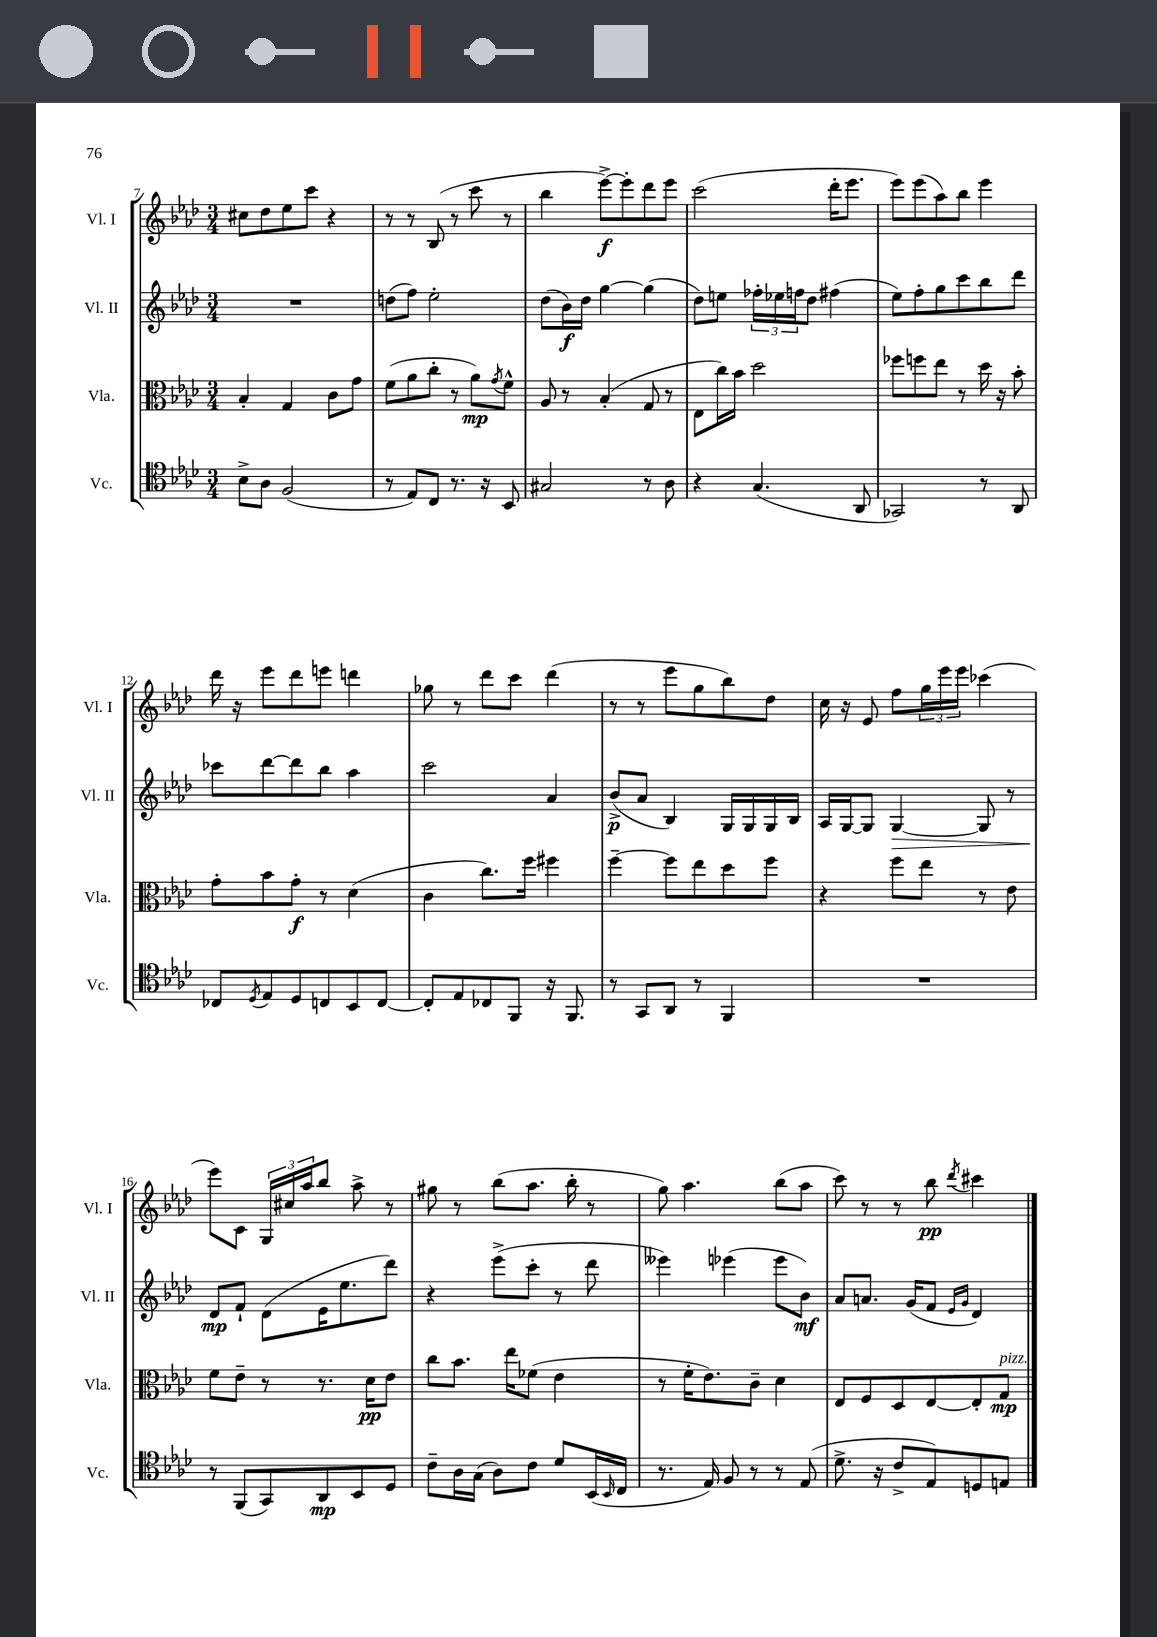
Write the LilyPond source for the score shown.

<<
\new StaffGroup <<
\new Staff = "s0" \with { instrumentName = "Vl. I" shortInstrumentName = "Vl. I" } {
    \clef treble \key aes \major \numericTimeSignature \time 3/4
    cis''8 des''8 ees''8 c'''8 r4 |
    r8 r8 bes8( r8 c'''8 r8 |
    bes''4 ees'''8~->\f) ees'''8-. des'''8 ees'''8 |
    c'''2( des'''16-. ees'''8. |
    ees'''8) ees'''8( aes''8) bes''8 ees'''4 |
    des'''16 r16 ees'''8 des'''8 e'''8 d'''4 |
    ges''8 r8 des'''8 c'''8 des'''4( |
    r8 r8 ees'''8 g''8 bes''8) des''8 |
    c''16 r16 ees'8 f''8 \tuplet 3/2 { g''16 ees'''16 ees'''16 } ces'''4( |
    ees'''8) c'8 \tuplet 3/2 { g16 cis''16 aes''16 } bes''8 aes''8-> r8 |
    gis''8 r8 bes''8( aes''8. bes''16-. r8 |
    g''8) aes''4. bes''8( aes''8 |
    c'''8) r8 r8 bes''8\pp \acciaccatura { des'''8 } cis'''4 \bar "|." |
}
\new Staff = "s1" \with { instrumentName = "Vl. II" shortInstrumentName = "Vl. II" } {
    \clef treble \key aes \major \numericTimeSignature \time 3/4
    R2. |
    d''8( f''8) ees''2-. |
    des''8( bes'16\f) des''16 g''4~ g''4( |
    des''8) e''8 \tuplet 3/2 { fes''16-. ees''16 f''16 } des''8 fis''4( |
    ees''8) f''8-. g''8 c'''8 bes''8 des'''8 |
    ces'''8 des'''8~ des'''8 bes''8 aes''4 |
    c'''2 aes'4 |
    bes'8->\p( aes'8 bes4) g16 g16 g16 bes16 |
    aes16 g16~ g8 g4~\> g8 r8 |
    des'8\mp\! f'8-! des'8( ees'16 ees''8. des'''8) |
    r4 ees'''8->( c'''8-. r8 des'''8 |
    eeses'''4) ees'''4( ees'''8 bes'8\mf) |
    aes'8 a'8. g'16( f'8 \grace { ees'16 g'16 } des'4) \bar "|." |
}
\new Staff = "s2" \with { instrumentName = "Vla." shortInstrumentName = "Vla." } {
    \clef alto \key aes \major \numericTimeSignature \time 3/4
    bes4-. g4 c'8 g'8 |
    f'8( aes'8 c''8-. r8 aes'8\mp) \acciaccatura { g'8 } f'8-^ |
    aes8 r8 bes4-.( g8 r8 |
    ees8 c''16) bes'16 des''2 |
    fes''8 f''8 ees''8 r8 des''16 r16 bes'8-. |
    g'8-. bes'8 g'8-.\f r8 des'4( |
    c'4 c''8.) f''16 fis''4 |
    f''4~-- f''8 ees''8 des''8 f''8 |
    r4 f''8 ees''8 r8 ees'8 |
    f'8 ees'8-- r8 r8. des'16\pp ees'8 |
    c''8 bes'8. ees''16 fes'8( ees'4 |
    r8 f'16-. ees'8.) c'8-- des'4 |
    ees8 f8 des8 ees8~ ees8-. g8\mp^\markup { \italic "pizz." } \bar "|." |
}
\new Staff = "s3" \with { instrumentName = "Vc." shortInstrumentName = "Vc." } {
    \clef tenor \key aes \major \numericTimeSignature \time 3/4
    bes8-> aes8 f2( |
    r8 ees8) c8 r8. r16 bes,8 |
    gis2 r8 aes8 |
    r4 g4.( aes,8 |
    ges,2) r8 aes,8 |
    ces8 \acciaccatura { des8 } ees8 des8 c8 bes,8 c8~ |
    c8-. ees8 ces8 f,8 r16 f,8. |
    r8 g,8 aes,8 r8 f,4 |
    R2. |
    r8 f,8( g,8) aes,8\mp bes,8 des8 |
    c'8-- aes16 g16( aes8) c'8 des'8 bes,16( \grace { bes,16 } c16 |
    r8. ees16) f8 r8 r8 ees8( |
    des'8.-> r16 c'8-> ees8) d8 e8 \bar "|." |
}
>>
>>
\layout { \context { \Score currentBarNumber = #7 } }
